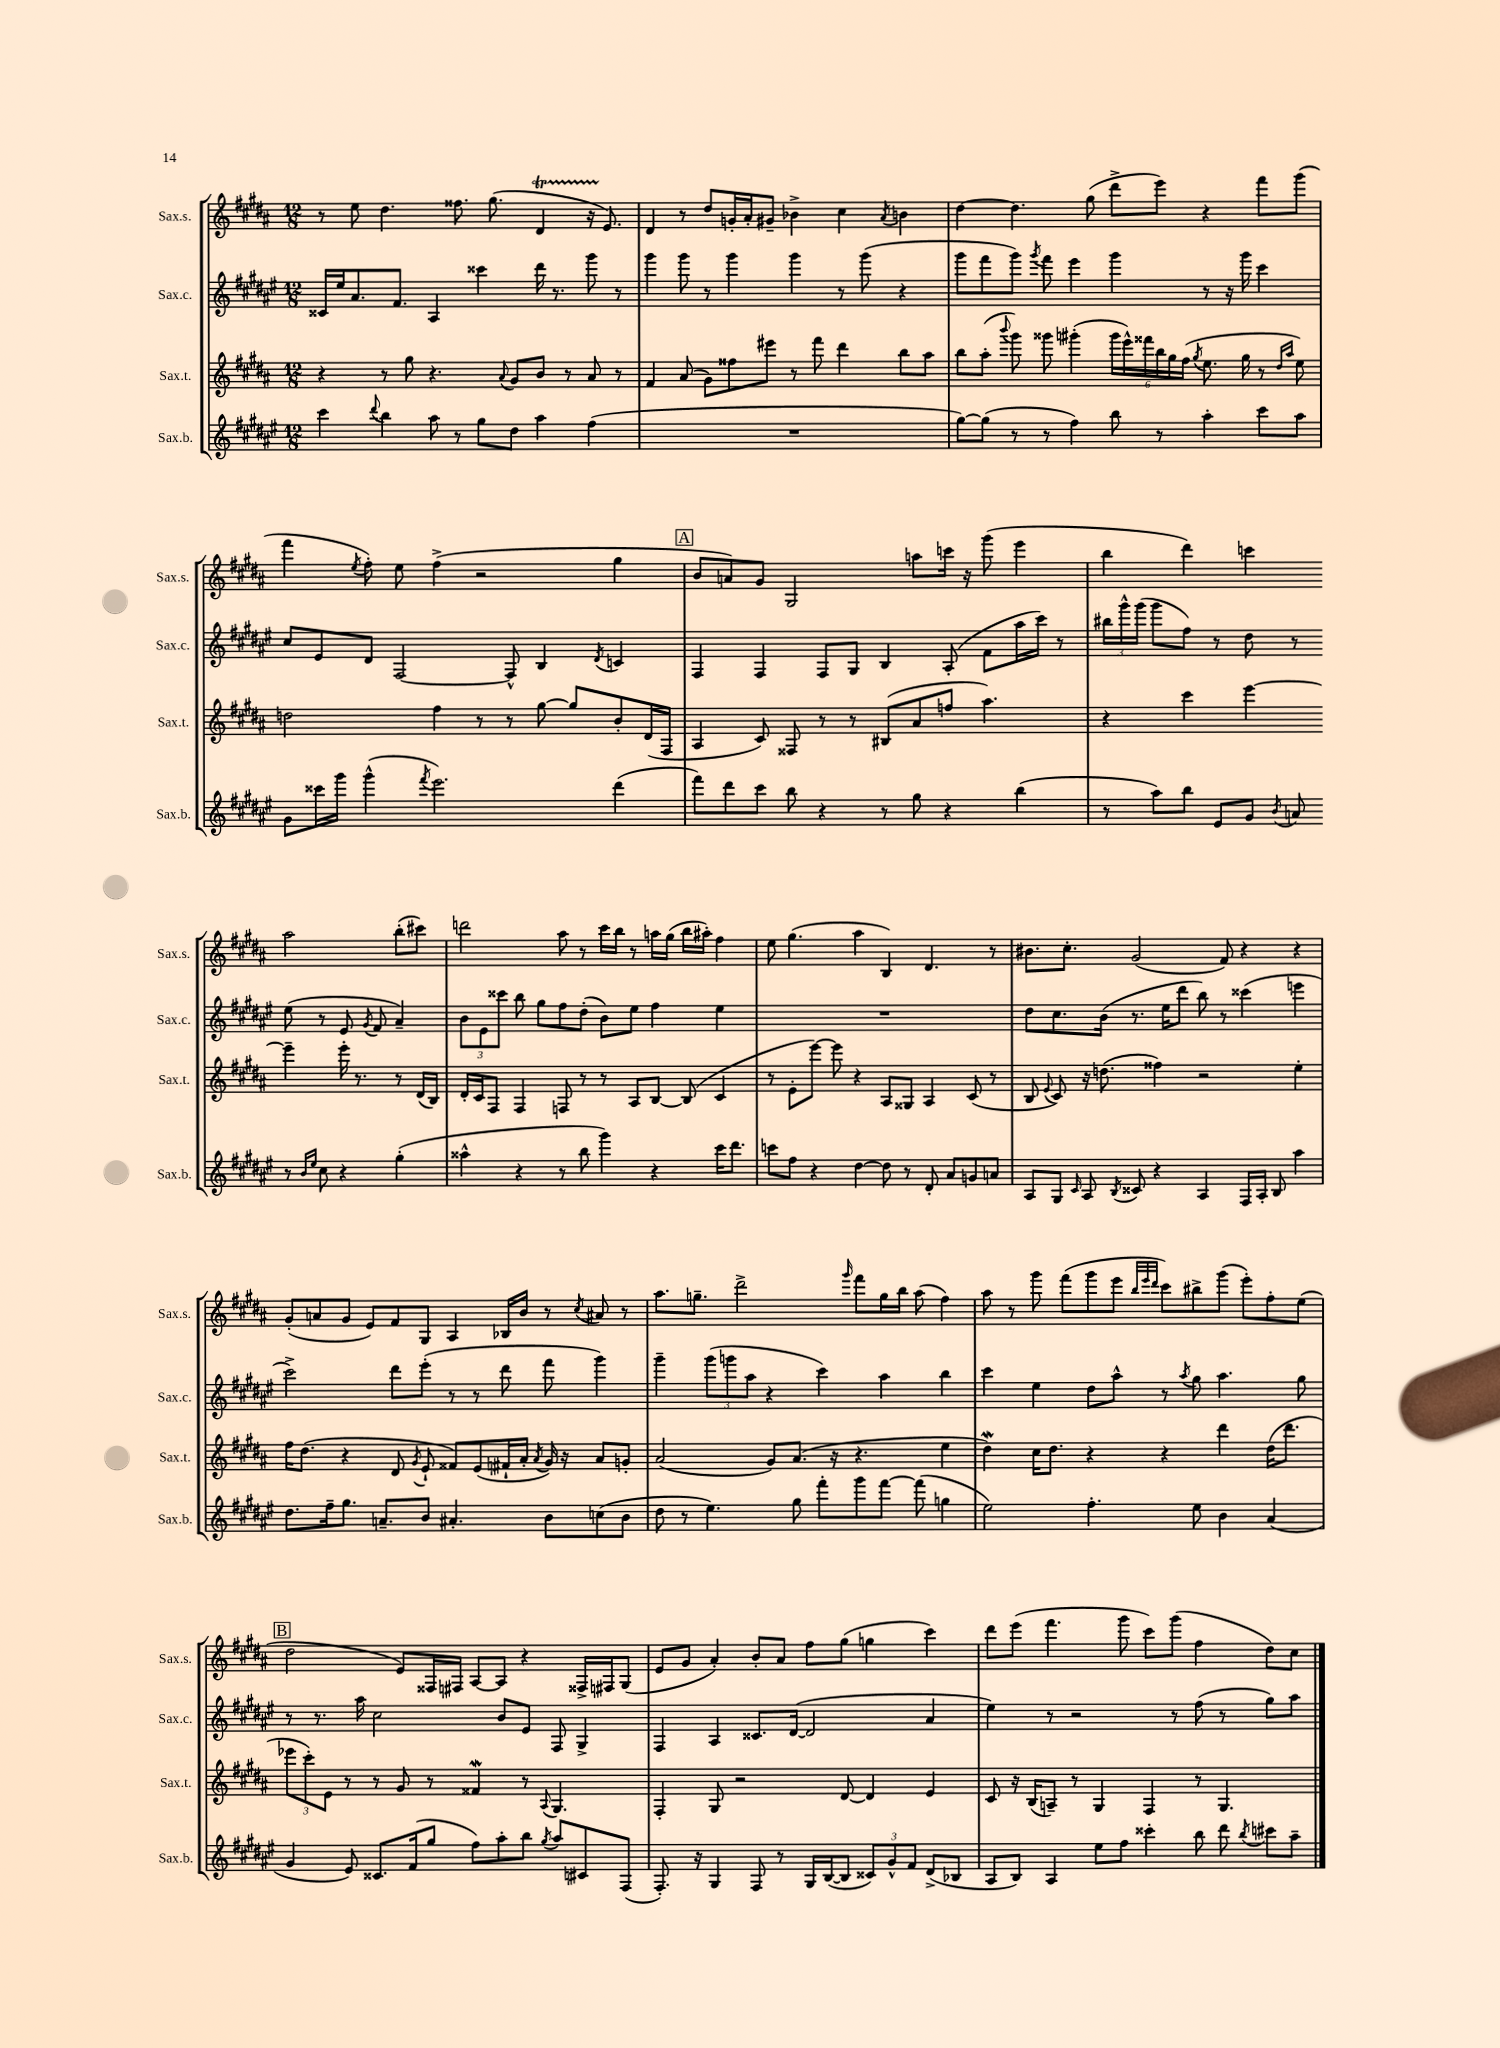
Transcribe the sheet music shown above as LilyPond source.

<<
\new StaffGroup <<
\new Staff = "s0" \with { instrumentName = "Sax.s." shortInstrumentName = "Sax.s." } {
    \clef treble \key b \major \numericTimeSignature \time 12/8
    \autoBeamOff r8 e''8 dis''4. fisis''8. gis''8.( dis'4\startTrillSpan r16 e'8.\stopTrillSpan) |
    dis'4 r8 dis''8[ g'16-. ais'16-. gis'8]-- bes'4-> cis''4 \acciaccatura { ais'8 } b'4 |
    dis''4~ dis''4. gis''8( dis'''8[-> e'''8]) r4 fis'''8[ gis'''8]( |
    fis'''4 \acciaccatura { e''8 } fis''8-.) e''8 fis''4->( r2 gis''4 |
    \mark \markup { \box "A" } b'8[ a'8) gis'8] gis2 a''8[ c'''16] r16 gis'''8( e'''4 |
    b''4 dis'''4) c'''4 ais''2 b''8[-.( cis'''8]) |
    d'''2 ais''8 r8 cis'''16[ b''16] r8 a''16[ gis''16]( b''16[ ais''16]-.) fis''4 |
    e''8 gis''4.( ais''4 b4) dis'4. r8 |
    bis'8.[ cis''8.]-. gis'2( fis'8) r4 r4 |
    gis'8[-.( a'8 gis'8] e'8[) fis'8 gis8] ais4 bes16[ b'16] r8 \acciaccatura { cis''8 } ais'8 r8 |
    ais''8.[ g''8.]-- dis'''2-> \grace { gis'''16 } fis'''8[ g''16 b''16] ais''8( fis''4) |
    ais''8 r8 gis'''8 fis'''8[( gis'''8 e'''8] \grace { b''32[ e'''32 dis'''32] } cis'''8[) bis''8-> gis'''8]( e'''8[-.) fis''8-. e''8]( |
    \mark \markup { \box "B" } dis''2 e'8[) fisis16 fis16] ais8[~ ais8] r4 fisis16[-> fis16 gis8]( |
    e'8[ gis'8] ais'4-.) b'8[-. ais'8] fis''8[ gis''8]( g''4 cis'''4) |
    dis'''8[ e'''8]( fis'''4. gis'''8 cis'''8[) gis'''8]( fis''4 dis''8[) cis''8] \bar "|." |
}
\new Staff = "s1" \with { instrumentName = "Sax.c." shortInstrumentName = "Sax.c." } {
    \clef treble \key fis \major \numericTimeSignature \time 12/8
    \autoBeamOff cisis'16[ eis''16 ais'8. fis'8.] ais4 cisis'''4 dis'''16 r8. gis'''8 r8 |
    gis'''4 gis'''8 r8 gis'''4 gis'''4 r8 gis'''8( r4 |
    gis'''8[ fis'''8 gis'''8]) \acciaccatura { gis'''8 } fis'''8 eis'''4 gis'''4 r8 r16 gis'''16 cis'''4 |
    cis''8[ eis'8 dis'8] fis2~ fis8-^ b4 \acciaccatura { dis'8 } c'4 |
    \mark \markup { \box "A" } fis4 fis4 fis8[ gis8] b4 ais8-.( fis'8[ ais''16 cis'''16]) r8 |
    \tuplet 3/2 { bis''16[ gis'''16-^ gis'''16]( } gis'''8[ fis''8]) r8 dis''8 r8 eis''8( r8 eis'8 \acciaccatura { gis'8 } fis'8 ais'4--) |
    \tuplet 3/2 { b'8[ eis'8 cisis'''8] } b''8 gis''8[ fis''8 dis''8]-.( b'8[) eis''8] fis''4 eis''4 |
    R1. |
    dis''8[ cis''8. b'16]( r8. eis''16[ dis'''8] b''8) r8 cisis'''4( e'''4 |
    cis'''2->) dis'''8[ eis'''8]-.( r8 r8 dis'''8 fis'''8 gis'''4) |
    gis'''4-- \tuplet 3/2 { gis'''8[( g'''8 ais''8] } r4 cis'''4) ais''4 b''4 |
    cis'''4 eis''4 dis''8[ ais''8]-^ r8 \acciaccatura { ais''8 } gis''8 ais''4. gis''8 |
    \mark \markup { \box "B" } r8 r8. ais''16 cis''2 b'8[ eis'8] fis8 gis4-> |
    fis4 ais4 cisis'8.[ dis'16]~( dis'2 ais'4 |
    eis''4) r8 r2 r8 fis''8( r8 gis''8[) ais''8] \bar "|." |
}
\new Staff = "s2" \with { instrumentName = "Sax.t." shortInstrumentName = "Sax.t." } {
    \clef treble \key b \major \numericTimeSignature \time 12/8
    \autoBeamOff r4 r8 gis''8 r4. \appoggiatura { ais'8 } gis'8[ b'8] r8 ais'8 r8 |
    fis'4 ais'8( gis'8[) fisis''8 eis'''8] r8 fis'''8 dis'''4 b''8[ ais''8] |
    b''8[ ais''8]-.( \appoggiatura { b'''8 } gis'''8) gisis'''8 gis'''4-.( \tuplet 6/4 { gis'''16[ e'''16-^) fisis'''16 b''16 gis''16 fis''16]( } \acciaccatura { gis''8 } e''8. gis''16 r8 \grace { dis''16[ ais''16] } e''8) |
    d''2 fis''4 r8 r8 gis''8~ gis''8[ b'8-. dis'16( fis16] |
    \mark \markup { \box "A" } ais4 cis'8) fisis8 r8 r8 bis8[( ais'8 f''8] ais''4.) |
    r4 cis'''4 e'''4~ e'''4-- e'''16-. r8. r8 dis'16[( b16]) |
    dis'16[-. cis'16 fis8] fis4 f8 r8 r8 ais8[ b8]~ b8( cis'4 |
    r8 e'8[-. e'''8]~) e'''8 r4 ais8[ gisis8] ais4 cis'8( r8 |
    b8 \appoggiatura { e'8 } cis'8) r16 d''8.( fisis''4) r2 e''4-. |
    fis''16[ dis''8.]( r4 dis'8 \acciaccatura { gis'8 } e'8-! fisis'8[) e'8( fis'16-! ais'16]-. \acciaccatura { ais'8 } gis'16) r16 ais'8[ g'8]-. |
    ais'2( gis'8[) ais'8.]( r16 r4. e''4 |
    dis''4\mordent) cis''16[ dis''8.] r4 r4 dis'''4 dis''16[( dis'''8.] |
    \mark \markup { \box "B" } \tuplet 3/2 { ees'''8[ cis'''8-.) e'8] } r8 r8 gis'8 r8 fisis'4\mordent r8 \appoggiatura { ais8 } gis4. |
    fis4-. gis8 r2 dis'8~ dis'4 e'4 |
    cis'8 r16 b16[( a8]--) r8 gis4 fis4 r8 gis4. \bar "|." |
}
\new Staff = "s3" \with { instrumentName = "Sax.b." shortInstrumentName = "Sax.b." } {
    \clef treble \key fis \major \numericTimeSignature \time 12/8
    \autoBeamOff cis'''4 \appoggiatura { dis'''8 } b''4 ais''8 r8 gis''8[ dis''8] ais''4 fis''4( |
    R1. |
    gis''8[~) gis''8]( r8 r8 fis''4) b''8 r8 ais''4-. cis'''8[ ais''8] |
    gis'8[ cisis'''16 gis'''16] gis'''4-^( \acciaccatura { fis'''8 } eis'''2.) dis'''4( |
    \mark \markup { \box "A" } fis'''8[) dis'''8 cis'''8] b''8 r4 r8 gis''8 r4 b''4( |
    r8 ais''8[) b''8] eis'8[ gis'8] \acciaccatura { b'8 } a'8 r8 \grace { b'16[ eis''16] } cis''8 r4 gis''4-.( |
    aisis''4-^ r4 r8 b''8 gis'''4) r4 cis'''16[ dis'''8.] |
    c'''8[ fis''8] r4 dis''4~ dis''8 r8 dis'8-. ais'8[ g'8 a'8] |
    ais8[ gis8] \grace { cis'16 } ais8 \acciaccatura { b8 } cisis'8 r4 ais4 fis16[ ais16]-. b8 ais''4 |
    dis''8.[ fis''16-- gis''8.] a'8.[-- b'8] ais'4.-. b'8[ c''8( b'8] |
    dis''8 r8 eis''4.) gis''8 fis'''8[-. gis'''8 fis'''8]~ fis'''8( g''4 |
    eis''2) fis''4.-. eis''8 b'4 ais'4( |
    \mark \markup { \box "B" } gis'4 eis'8) cisis'8.[ fis'16( gis''8] fis''8[) ais''8-. b''8] \acciaccatura { gis''8 } ais''8[ cis'8 fis8]( |
    fis8.-.) r16 gis4 fis8 r8 gis16[ b16~( b8] \tuplet 3/2 { cisis'8[) gis'8-^ fis'8] } dis'8[->( bes8] |
    ais8[ b8]) ais4 eis''8[ fis''8] cisis'''4-. b''8 dis'''8 \acciaccatura { b''8 } cis'''8[ ais''8]-- \bar "|." |
}
>>
>>
\layout { \context { \Score \remove "Bar_number_engraver" } }
